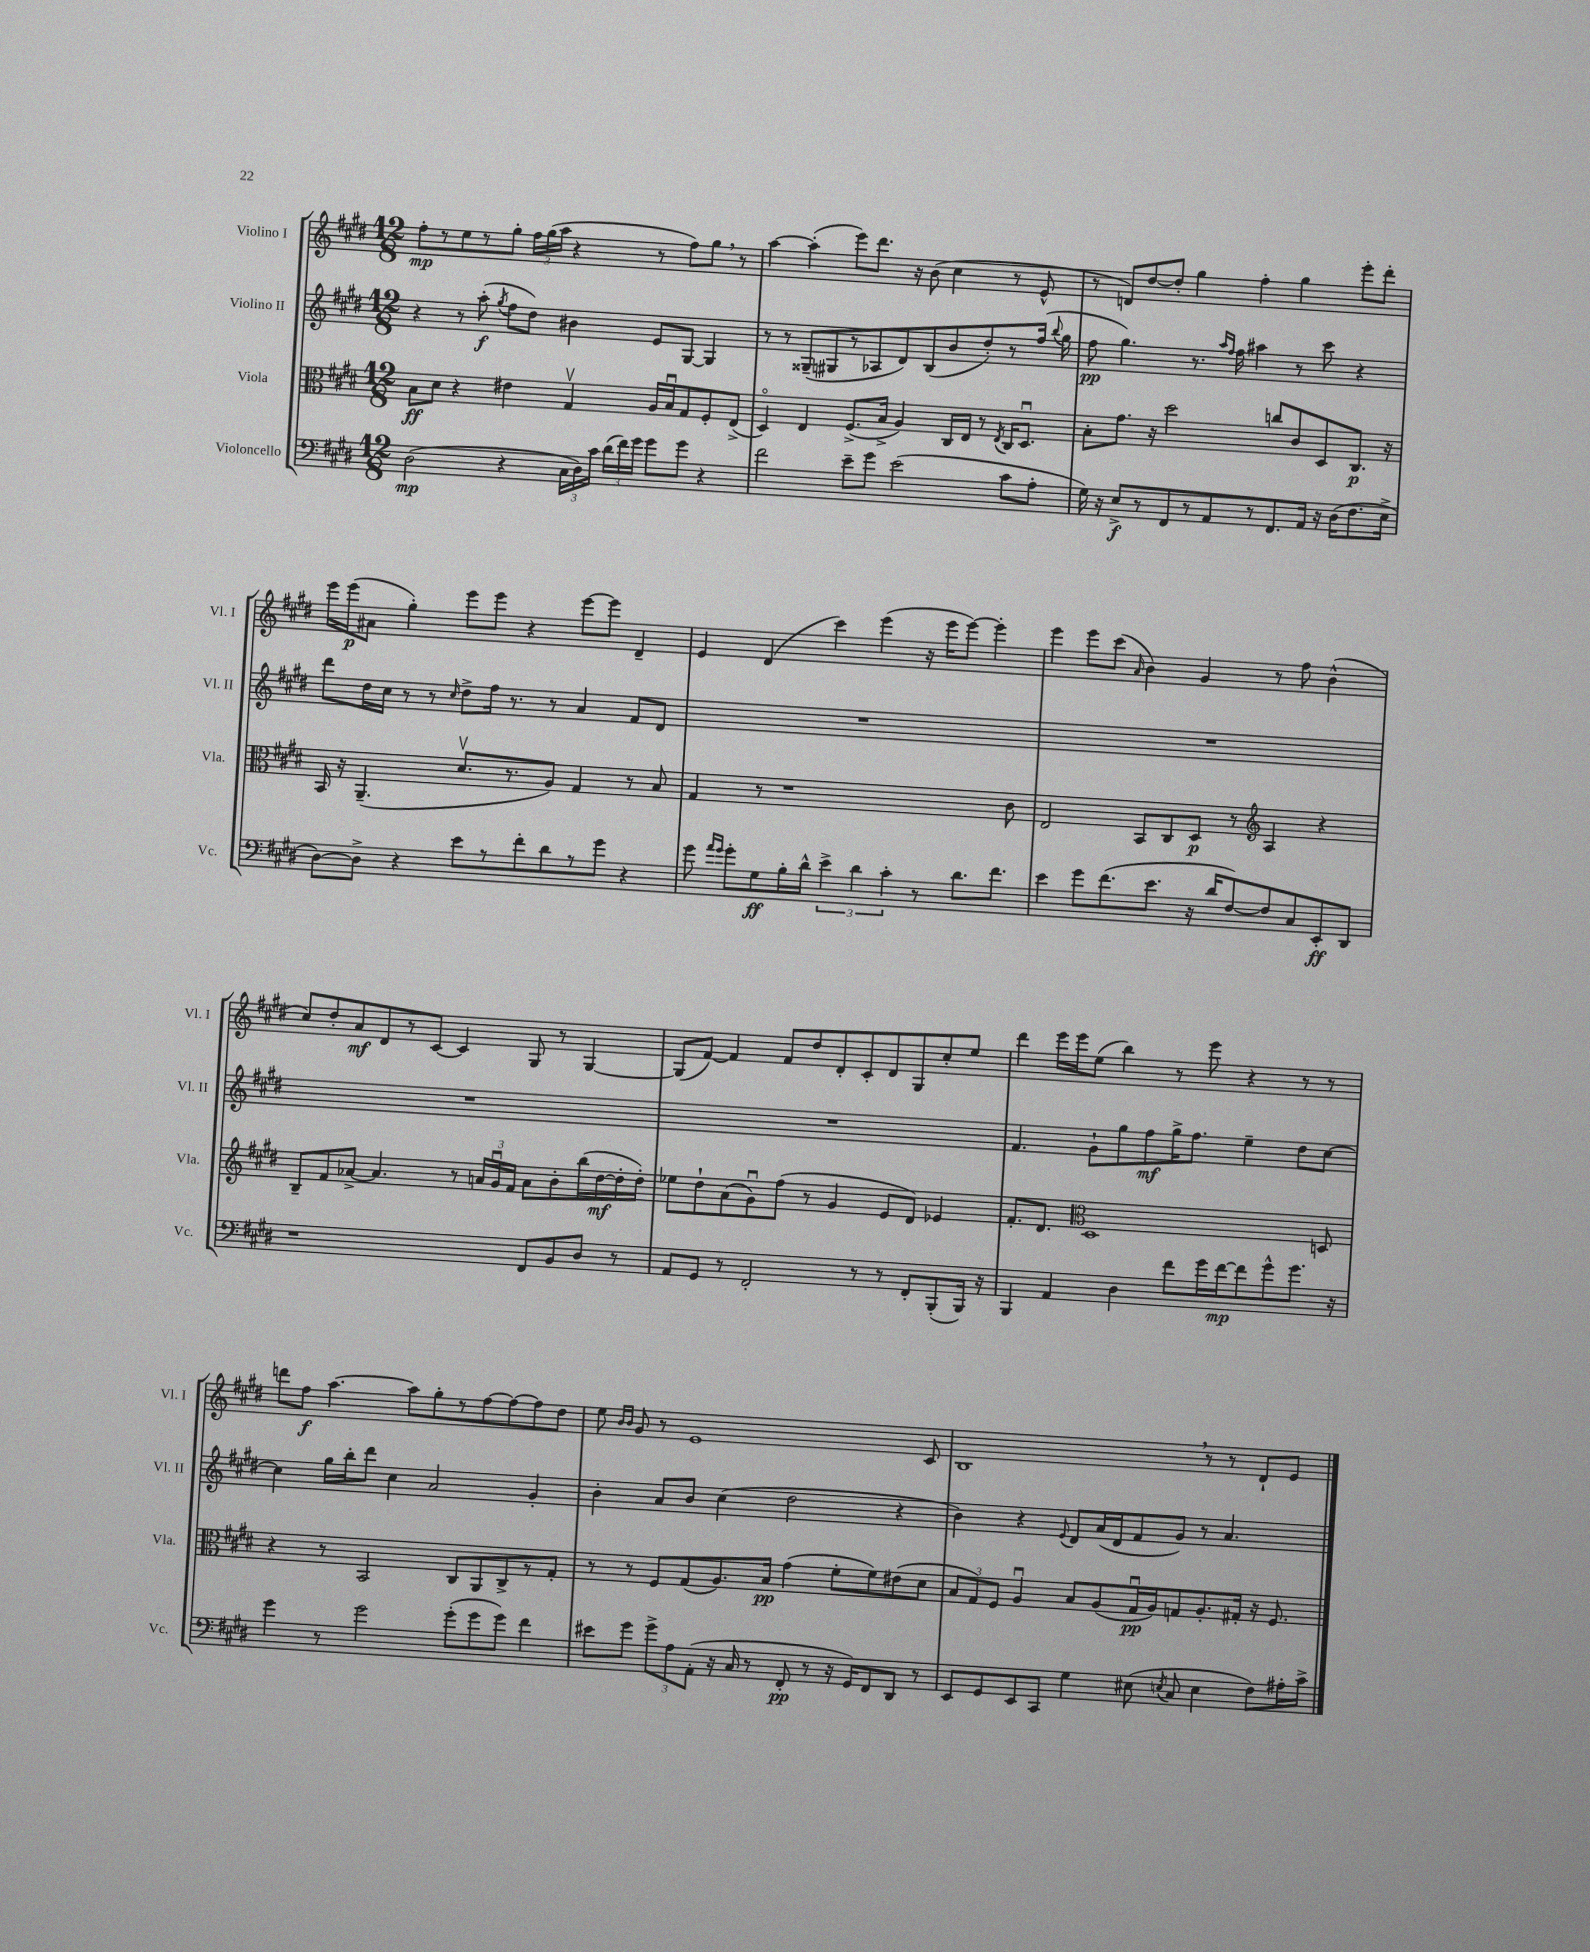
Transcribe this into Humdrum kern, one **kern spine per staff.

**kern	**dynam	**kern	**dynam	**kern	**dynam	**kern	**dynam
*part4	*part4	*part3	*part3	*part2	*part2	*part1	*part1
*staff4	*staff4	*staff3	*staff3	*staff2	*staff2	*staff1	*staff1
*I"Violoncello	*	*I"Viola	*	*I"Violino II	*	*I"Violino I	*
*I'Vc.	*	*I'Vla.	*	*I'Vl. II	*	*I'Vl. I	*
*clefF4	*	*clefC3	*	*clefG2	*	*clefG2	*
*k[f#c#g#d#]	*	*k[f#c#g#d#]	*	*k[f#c#g#d#]	*	*k[f#c#g#d#]	*
*M12/8	*	*M12/8	*	*M12/8	*	*M12/8	*
=1	=1	=1	=1	=1	=1	=1	=1
(2D#\	mp	8B\L	ff	4r	.	8ff#'\L	mp
.	.	8d#\J	.	.	.	8r	.
.	.	4r	.	8r	.	8ee\	.
.	.	.	.	(8aa'\	f	8r	.
.	.	.	.	8qgg#/	.	.	.
4r	.	4e#X\	.	8ff#\L	.	8gg#'\J	.
.	.	.	.	8dd#\J)	.	24ff#\LL	.
.	.	.	.	.	.	(24gg#\	.
.	.	.	.	.	.	24aa\JJ	.
24C#\LL	.	4G#v/	.	4b#X\	.	4r	.
24D#\)	.	.	.	.	.	.	.
24c#\JJ	.	.	.	.	.	.	.
(24d#\LL	.	.	.	.	.	.	.
24f#\)	.	.	.	.	.	.	.
24g#\JJ	.	.	.	.	.	.	.
8g#\L	.	16A/LL	.	8e/L	.	8r	.
.	.	16Bu/J	.	.	.	.	.
8g#\J	.	8G#/	.	[8G#/J	.	8ff#\L)	.
4r	.	8F#'/	.	4G#/]	.	8gg#,\J	.
.	.	(8E^/J	.	.	.	8r	.
=2	=2	=2	=2	=2	=2	=2	=2
2f#\	.	4D#/)	.	8r	.	[4aa\	.
.	.	.	.	8r	.	.	.
.	.	4E/	.	(8G##X~/L	.	(4aa'\]	.
.	.	.	.	8G#X/	.	.	.
8e~\L	.	(8.F#^/L	.	8r	.	8eee\L)	.
8g#\J	.	.	.	8A-X/	.	8.ddd#\J	.
.	.	16B^/Jk	.	.	.	.	.
(2e\	.	4A/)	.	8d#/)	.	.	.
.	.	.	.	.	.	16r	.
.	.	.	.	(8B/	.	(8b\	.
.	.	16C#/LL	.	8b/	.	4cc#\	.
.	.	16E/JJ	.	.	.	.	.
.	.	8r	.	8dd#'/)	.	.	.
.	.	8qE/	.	.	.	.	.
8c#\L	.	16C#/KL	.	8r	.	8r	.
.	.	8.D#u/J	.	.	.	.	.
8A'\J	.	.	.	(16ff#/Jk	.	8e^^/	.
.	.	.	.	8qqbb/	.	.	.
.	.	.	.	16gg#\	.	.	.
=3	=3	=3	=3	=3	=3	=3	=3
16G#\)	.	8B'\L	.	8ff#\	pp	8r	.
16r	.	.	.	.	.	.	.
8E^/L	f	8.g#\J	.	4.gg#\)	.	8dn/L)	.
8r	.	.	.	.	.	[8dd#/	.
.	.	16r	.	.	.	.	.
8FF#/	.	2dd#\	.	.	.	8dd#'/J]	.
8r	.	.	.	8.r	.	4gg#\	.
8AA/	.	.	.	.	.	.	.
.	.	.	.	16qqaa/LL	.	.	.
.	.	.	.	16qqff#/JJ	.	.	.
.	.	.	.	16ff#\	.	.	.
8r	.	.	.	4aa#X\	.	4ff#'\	.
8.FF#/	.	8ccn/L	.	.	.	.	.
.	.	8c#/	.	8r	.	4gg#\	.
16AA/Jk	.	.	.	.	.	.	.
16r	.	8D#/	.	8ccc#\	.	.	.
(16D#\KL	.	.	.	.	.	.	.
8.F#\	.	8.C#/J	p	4r	.	8eee'\L	.
.	.	.	.	.	.	8ddd#'\J	.
16E^\Jk	.	16r	.	.	.	.	.
!!LO:LB:g=z
=4	=4	=4	=4	=4	=4	=4	=4
[8D#\L)	.	16BB/	.	8ddd#\L	.	16eee\LL	.
.	.	16r	.	.	.	(16eee\J	p
8D#^\J]	.	(4.AA~/	.	16dd#\L	.	8a#X\J	.
.	.	.	.	16cc#\JJ	.	.	.
4r	.	.	.	8r	.	4gg#'\)	.
.	.	.	.	8r	.	.	.
.	.	.	.	16qqcc#/	.	.	.
8e\L	.	8.d#v/L	.	8dd#^\L	.	8eee\L	.
8r	.	.	.	16ff#\Jk	.	8eee\J	.
.	.	8.r	.	8.r	.	.	.
8f#'\	.	.	.	.	.	4r	.
8d#\	.	8A/J)	.	8r	.	.	.
8r	.	4G#/	.	4a/	.	[8eee\L	.
8g#\J	.	.	.	.	.	8eee\J]	.
4r	.	8r	.	8f#/L	.	4d#~/	.
.	.	8B/	.	8d#/J	.	.	.
=5	=5	=5	=5	=5	=5	=5	=5
8g#\	.	4G#/	.	1.r	.	4e/	.
16qqa/LL	.	.	.	.	.	.	.
16qqg#/JJ	.	.	.	.	.	.	.
8g#'\L	.	.	.	.	.	.	.
8G#\	ff	8r	.	.	.	(4d#/	.
16B'\L	.	1r	.	.	.	.	.
16d#^^\JJ	.	.	.	.	.	.	.
6e^\	.	.	.	.	.	4ccc#\)	.
6d#\	.	.	.	.	.	.	.
.	.	.	.	.	.	(4eee\	.
6c#'\	.	.	.	.	.	.	.
8r	.	.	.	.	.	16r	.
.	.	.	.	.	.	16eee\KL	.
8.d#\L	.	.	.	.	.	[8eee\J)	.
.	.	.	.	.	.	4eee'\]	.
8.f#\J	.	.	.	.	.	.	.
.	.	8c#\	.	.	.	.	.
=6	=6	=6	=6	=6	=6	=6	=6
4e\	.	2E/	.	1.r	.	4eee\	.
8g#\L	.	.	.	.	.	8eee\L	.
(8.f#\	.	.	.	.	.	(8ccc#\J	.
.	.	.	.	.	.	16qqa/	.
.	.	8BB/L	.	.	.	4b\)	.
8.e\J	.	.	.	.	.	.	.
.	.	8C#/	.	.	.	.	.
16r	.	8D#/J	p	.	.	4g#/	.
16d#/KL	.	.	.	.	.	.	.
[8F#/)	.	8r	.	.	.	.	.
*	*	*clefG2	*	*	*	*	*
8F#/]	.	4A/	.	.	.	8r	.
8C#/	.	.	.	.	.	8ff#\	.
8EE'/	ff	4r	.	.	.	(4b^^\	.
8DD#/J	.	.	.	.	.	.	.
!!LO:LB:g=z
=7	=7	=7	=7	=7	=7	=7	=7
1r	.	8B~/L	.	1.r	.	8cc#/L)	.
.	.	8f#/	.	.	.	8dd#'/	.
.	.	[8a-X^/J	.	.	.	8a/	mf
.	.	4.a-/]	.	.	.	8d#/	.
.	.	.	.	.	.	8r	.
.	.	.	.	.	.	[8c#/J	.
.	.	8r	.	.	.	4c#/]	.
.	.	24an/LL	.	.	.	.	.
.	.	24g#u/	.	.	.	.	.
.	.	24f#/JJ	.	.	.	.	.
8FF#/L	.	8a\L	.	.	.	8G#/	.
8BB/	.	8b'\	.	.	.	8r	.
8D#/J	.	(16bb\L	.	.	.	[4G#/	.
.	.	[16dd#\	mf	.	.	.	.
8r	.	16dd#'\]	.	.	.	.	.
.	.	16dd#'\JJ)	.	.	.	.	.
=8	=8	=8	=8	=8	=8	=8	=8
8AA/L	.	8ee-X\L	.	1.r	.	(8G#/L]	.
8GG#/J	.	8dd#`\	.	.	.	[8f#/J)	.
8r	.	(8a\	.	.	.	4f#/]	.
2FF#'/	.	8g#u\)	.	.	.	.	.
.	.	(8ff#\J	.	.	.	8f#/L	.
.	.	8r	.	.	.	8dd#/	.
.	.	4g#/	.	.	.	8d#'/	.
8r	.	.	.	.	.	8c#'/	.
8r	.	8e/L	.	.	.	8d#/	.
8FF#'/L	.	8d#/J)	.	.	.	8G#/	.
(8BBB'/	.	4e-X/	.	.	.	8cc#'/	.
16BBB/Jk)	.	.	.	.	.	8ee/J	.
16r	.	.	.	.	.	.	.
=9	=9	=9	=9	=9	=9	=9	=9
4BBB/	.	8.f#'/L	.	4.f#/	.	4ddd#\	.
.	.	8.d#/J	.	.	.	.	.
4AA/	.	.	.	.	.	16eee\LL	.
.	.	.	.	.	.	16eee\J	.
*	*	*clefC3	*	*	*	*	*
.	.	1D#	.	8g#`\L	.	(8ee\J	.
4D#\	.	.	.	8gg#\	.	4bb\)	.
.	.	.	.	8ff#\	mf	.	.
8f#\L	.	.	.	16gg#^\K	.	8r	.
.	.	.	.	8.ff#\J	.	.	.
16g#\L	.	.	.	.	.	8eee\	.
[16f#\J	mp	.	.	.	.	.	.
8f#\]	.	.	.	4ee~\	.	4r	.
8g#^^\	.	.	.	.	.	.	.
8.g#\J	.	.	.	8dd#\L	.	8r	.
.	.	8Dn/	.	[8cc#\J	.	8r	.
16r	.	.	.	.	.	.	.
!!LO:LB:g=z
=10	=10	=10	=10	=10	=10	=10	=10
4g#\	.	4r	.	4cc#\]	.	8dddn\L	.
.	.	.	.	.	.	8ff#\J	f
8r	.	8r	.	16gg#\LL	.	[4.aa\	.
.	.	.	.	16bb'\J	.	.	.
2g#\	.	2BB/	.	8ddd#\J	.	.	.
.	.	.	.	4cc#\	.	.	.
.	.	.	.	.	.	8aa\L]	.
.	.	.	.	2a/	.	8gg#'\	.
(8g#'\L	.	8C#/L	.	.	.	8r	.
8g#\	.	8AA/	.	.	.	[8ff#\	.
8g#\J)	.	8C#^/	.	.	.	8ff#\_	.
4f#\	.	8r	.	4g#'/	.	8ff#\]	.
.	.	8G#'/J	.	.	.	8dd#\J	.
=11	=11	=11	=11	=11	=11	=11	=11
8e#X\L	.	8r	.	4b'\	.	8ee\	.
.	.	.	.	.	.	16qqb/LL	.
.	.	.	.	.	.	16qqb/JJ	.
8g#\J	.	8r	.	.	.	8g#/	.
12g#^\L	.	8F#/L	.	8a/L	.	8r	.
12A\	.	.	.	.	.	.	.
.	.	(8G#/	.	8b/J	.	1e	.
(12AA'\J	.	.	.	.	.	.	.
16r	.	8.A/)	.	(4cc#\	.	.	.
16C#/	.	.	.	.	.	.	.
8r	.	.	.	.	.	.	.
.	.	16B/Jk	pp	.	.	.	.
8FF#'/	pp	(4g#\	.	2dd#\	.	.	.
8r	.	.	.	.	.	.	.
16r	.	8f#'\L	.	.	.	.	.
16GG#/KL)	.	.	.	.	.	.	.
8FF#/	.	8f#\)	.	.	.	.	.
8DD#/J	.	(8e#X\	.	4r	.	.	.
8r	.	8d#\J	.	.	.	8c#/	.
=12	=12	=12	=12	=12	=12	=12	=12
8EE/L	.	12B/L	.	4b\)	.	1B,	.
.	.	12G#/)	.	.	.	.	.
8GG#/	.	.	.	.	.	.	.
.	.	12F#/J	.	.	.	.	.
8EE/	.	4Au/	.	4r	.	.	.
8CC#/J	.	.	.	.	.	.	.
.	.	.	.	8qqe/	.	.	.
4G#\	.	8B/L	.	8d#/L	.	.	.
.	.	(8A/	.	(16a/L	.	.	.
.	.	.	.	16d#/J	.	.	.
(8E#X\	.	16G#u/L	pp	8f#/	.	.	.
.	.	16A/J)	.	.	.	.	.
8qEn/	.	.	.	.	.	.	.
8C#/	.	8Gn/	.	8g#/J)	.	.	.
4E\	.	8.A'/	.	8r	.	8r	.
.	.	.	.	4.a/	.	8r	.
.	.	16G#X'/Jk	.	.	.	.	.
8F#\L)	.	16r	.	.	.	8d#`/L	.
.	.	8.F#/	.	.	.	.	.
16A#X'\L	.	.	.	.	.	8e/J	.
16c#^\JJ	.	.	.	.	.	.	.
==	==	==	==	==	==	==	==
*-	*-	*-	*-	*-	*-	*-	*-
